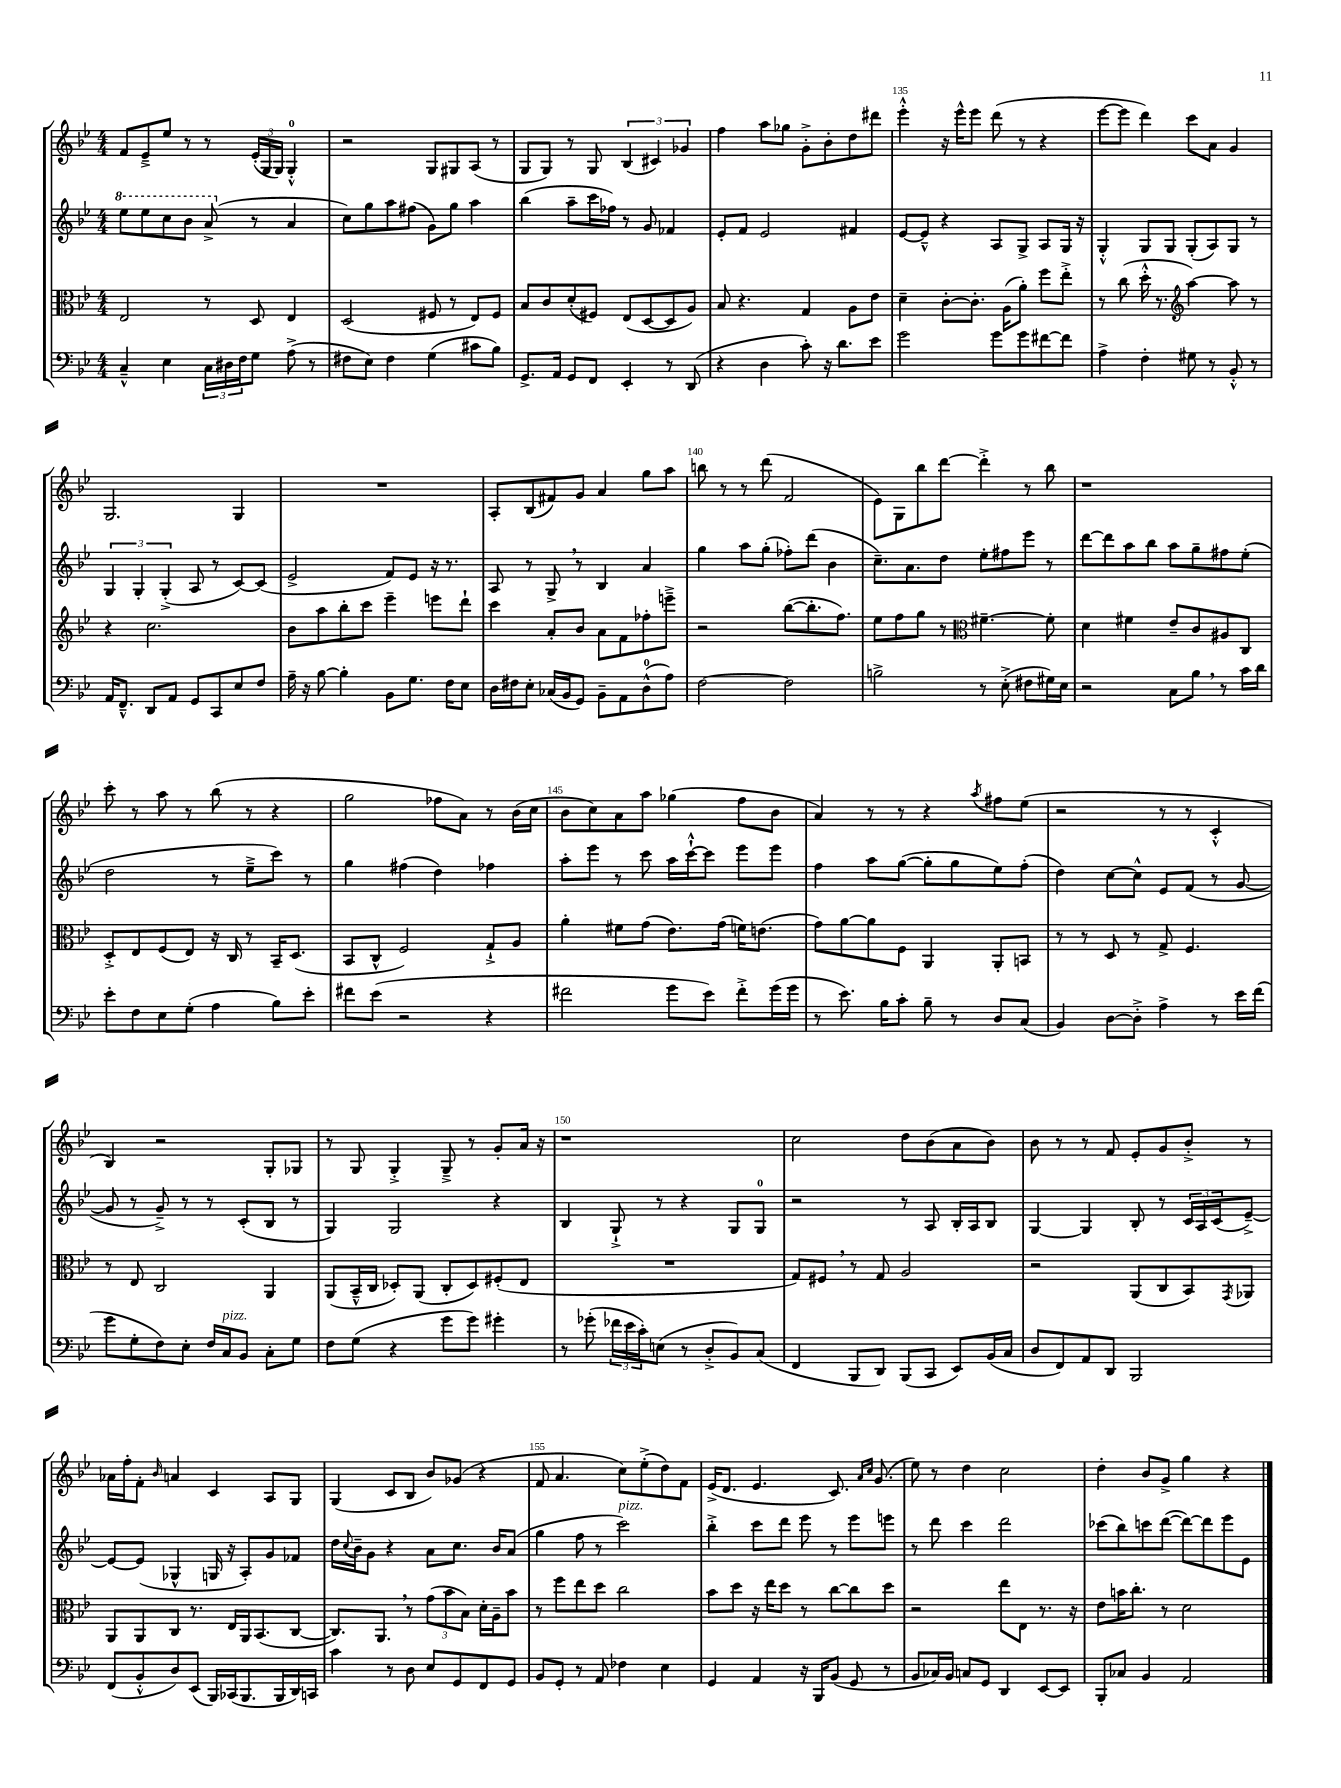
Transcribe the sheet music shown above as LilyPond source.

<<
\new StaffGroup <<
\new Staff = "s0" {
    \clef treble \key bes \major \numericTimeSignature \time 4/4
    f'8 ees'8---> ees''8 r8 r8 \tuplet 3/2 { ees'16-.( g16 g16) } g4-0-.-^ |
    r2 g8 gis8 a8( r8 |
    g8 g8) r8 g8 \tuplet 3/2 { bes4( cis'4) ges'4 } |
    f''4 a''8 ges''8 g'8-.-> bes'8-. d''8 dis'''8 |
    ees'''4-.-^ r16 ees'''16-^ ees'''8 d'''8( r8 r4 |
    ees'''8~ ees'''8 d'''4) c'''8 a'8 g'4 |
    g2. g4 |
    R1 |
    a8-. bes8( fis'8) g'8 a'4 g''8 a''8 |
    b''8 r8 r8 d'''8( f'2 |
    ees'8) g8 bes''8 d'''8~ d'''4-.-> r8 bes''8 |
    r1 |
    c'''8-. r8 a''8 r8 bes''8( r8 r4 |
    g''2 fes''8 a'8) r8 bes'16( c''16 |
    bes'8 c''8) a'8 a''8 ges''4( f''8 bes'8 |
    a'4) r8 r8 r4 \acciaccatura { a''8 } fis''8 ees''8( |
    r2 r8 r8 c'4-.-^ |
    bes4) r2 g8-. ges8 |
    r8 g8 g4-.-> g8---> r8 g'8-. a'16 r16 |
    r1 |
    c''2 d''8 bes'8( a'8 bes'8) |
    bes'8 r8 r8 f'8 ees'8-. g'8 bes'8-.-> r8 |
    aes'16 f''16-. f'8-. \grace { bes'16 } a'4 c'4 a8 g8 |
    g4( c'8 bes8 bes'8) ges'8( r4 |
    f'8 a'4. c''8) ees''8-.->( d''8) f'8 |
    ees'16->( d'8. ees'4. c'8.) \grace { a'16 c''16 } g'8.( |
    ees''8) r8 d''4 c''2 |
    d''4-. bes'8 g'8-> g''4 r4 \bar "|." |
}
\new Staff = "s1" {
    \clef treble \key bes \major \numericTimeSignature \time 4/4
    \ottava #1 ees'''8 ees'''8 c'''8 bes''8 a''8->( \ottava #0 r8 a'4 |
    c''8) g''8 a''8 fis''8( g'8) g''8 a''4 |
    bes''4( a''8-- c'''16 fes''16) r8 g'8 fes'4 |
    ees'8-. f'8 ees'2 fis'4 |
    ees'8~ ees'8---^ r4 a8 g8-> a8 g16 r16 |
    g4-.-^ g8 g8 g8-.( a8) g8 r8 |
    \tuplet 3/2 { g4 g4-. g4-.->( } a8 r8 c'8~) c'8( |
    ees'2-> f'8) ees'8 r16 r8. |
    a8 r8 g8-> \breathe r8 bes4 a'4 |
    g''4 a''8 g''8-.( fes''8-.) d'''8( bes'4 |
    c''8.--) a'8. d''8 ees''8-. fis''8 ees'''8 r8 |
    d'''8~ d'''8 a''8 bes''8 a''8 g''8-- fis''8 ees''8-.( |
    d''2 r8 ees''8---> c'''8) r8 |
    g''4 fis''4( d''4) fes''4 |
    a''8-. ees'''8 r8 c'''8 a''16 c'''16~-!-^ c'''8 ees'''8 ees'''8 |
    f''4 a''8 g''8~( g''8-. g''8 ees''8) f''8-.( |
    d''4) c''8~ c''8-^ ees'8 f'8( r8 g'8~ |
    g'8 r8 g'8--->) r8 r8 c'8-.( bes8 r8 |
    g4) g2 r4 |
    bes4 g8-!-> r8 r4 g8 g8-0 |
    r2 r8 a8 bes16-. a16 bes8 |
    g4~ g4 bes8-. r8 \tuplet 3/2 { c'16 a16 c'16( } ees'8~--->) |
    ees'8~ ees'8( ges4-^ g16 r16 a8-.) g'8 fes'8 |
    d''16 \appoggiatura { c''8 } bes'16-- g'8 r4 a'8 c''8. bes'16 a'8( |
    g''4 f''8 r8 c'''2^\markup { \italic "pizz." }) |
    bes''4-.-> c'''8 d'''8 ees'''8 r8 ees'''8 e'''8 |
    r8 d'''8 c'''4 d'''2 |
    ces'''8( bes''8) c'''8 d'''8~( d'''8~) d'''8 ees'''8 ees'8 \bar "|." |
}
\new Staff = "s2" {
    \clef alto \key bes \major \numericTimeSignature \time 4/4
    ees2 r8 d8 ees4 |
    d2( fis8 r8 ees8) fis8 |
    bes8 c'8 d'8-.( fis8) ees8( d8~ d8 a8) |
    bes8 r4. g4 a8 ees'8 |
    d'4-- c'8~-. c'8.-. a16( a'8-.) f''8 ees''8-.-> |
    r8 c''8( d''16-.-^ r8. \clef treble a''4~) a''8 r8 |
    r4 c''2. |
    bes'8 a''8 bes''8-. c'''8 ees'''4-- e'''8 d'''8-! |
    c'''4 a'8-. bes'8 a'8 f'8 fes''8-. e'''8---> |
    r2 bes''8~( bes''8.-. f''8.) |
    ees''8 f''8 g''8 r8 \clef alto fis'4.~-- fis'8-. |
    d'4 fis'4 ees'8-- c'8 ais8 c8 |
    d8-.-> ees8 f8( ees8) r16 c16 r8 bes,16-- d8.( |
    bes,8 c8-^ f2) g8-!-> a8 |
    a'4-. fis'8 g'8( ees'8.) g'16( f'16) e'8.( |
    g'8) a'8~ a'8 f8 a,4 a,8-. b,8 |
    r8 r8 d8 r8 g8-> f4. |
    r8 ees8 c2 a,4 |
    a,8( bes,16---^ c16 des8-.) a,8( c8-. des8) fis8-.( ees8 |
    R1 |
    g8) fis8 \breathe r8 g8 a2 |
    r2 a,8( c8 bes,8) \acciaccatura { g,8 } aes,8 |
    a,8 a,8 c8 r8. ees16 a,16 bes,8.( c8~ |
    c8.) a,8. \breathe r8 \tuplet 3/2 { g'8( bes'8 bes8) } d'16-. a16-- bes'8 |
    r8 f''8 ees''8 d''8 c''2 |
    bes'8 d''8 r16 ees''16 d''8 r8 c''8~ c''8 d''8 |
    r2 ees''8 ees8 r8. r16 |
    ees'8 b'16 c''8.-. r8 d'2 \bar "|." |
}
\new Staff = "s3" {
    \clef bass \key bes \major \numericTimeSignature \time 4/4
    c4---^ ees4 \tuplet 3/2 { c16 dis16 f16 } g8 a8->( r8 |
    fis8 ees8) fis4 g4( cis'8 bes8) |
    g,8.-> a,16 g,8 f,8 ees,4-. r8 d,8( |
    r4 d4 c'8-.) r16 d'8. ees'8 |
    g'2 g'8 g'8 fis'8~ fis'8 |
    a4-> f4-. gis8 r8 bes,8-.-^ r8 |
    a,16 f,8.---^ d,8 a,8 g,8 c,8 ees8 f8 |
    a16-- r16 bes8~ bes4-. bes,8 g8. f16 ees8 |
    d16 fis16 ees8-. ces16( bes,16 g,8) bes,8-- a,8 d8-0-^( a8) |
    f2~ f2 |
    b2-> r8 ees8-.->( fis8 gis16) ees16 |
    r2 c8 bes8 \breathe r8 c'16 d'16 |
    ees'8-. f8 ees8 g8-.( a4 bes8) ees'8-. |
    fis'8 ees'8( r2 r4 |
    fis'2 g'8 ees'8) fis'8-.-> g'16( g'16 |
    r8 ees'8.) bes16 c'8-. bes8-- r8 d8 c8( |
    bes,4) d8~ d8-.-> a4-> r8 ees'16 f'16( |
    g'8 g8-. f8) ees8-. f16 c16^\markup { \italic "pizz." } bes,8 c8-. g8 |
    f8 g8( r4 g'8 g'8) gis'4-. |
    r8 ges'8-.( \tuplet 3/2 { fes'16 ees'16 c'16-.) } e8( r8 d8-.-> bes,8) c8( |
    f,4 bes,,8 d,8) bes,,8( c,8 ees,8) bes,16( c16 |
    d8 f,8) a,8 d,8 bes,,2 |
    f,8( bes,8-.-^ d8) ees,8( bes,,16) ces,16( bes,,8. bes,,16 d,16) c,16 |
    c'4 r8 d8 ees8 g,8 f,8 g,8 |
    bes,8 g,8-. r8 a,8 fes4 ees4 |
    g,4 a,4 r16 bes,,16 bes,8( g,8 r8 |
    bes,8 ces16) bes,16 c8 g,8 d,4 ees,8~ ees,8 |
    bes,,8-. ces8 bes,4 a,2 \bar "|." |
}
>>
>>
\layout { \context { \Score currentBarNumber = #131 \override BarNumber.break-visibility = ##(#f #t #t) barNumberVisibility = #(every-nth-bar-number-visible 5) } }
